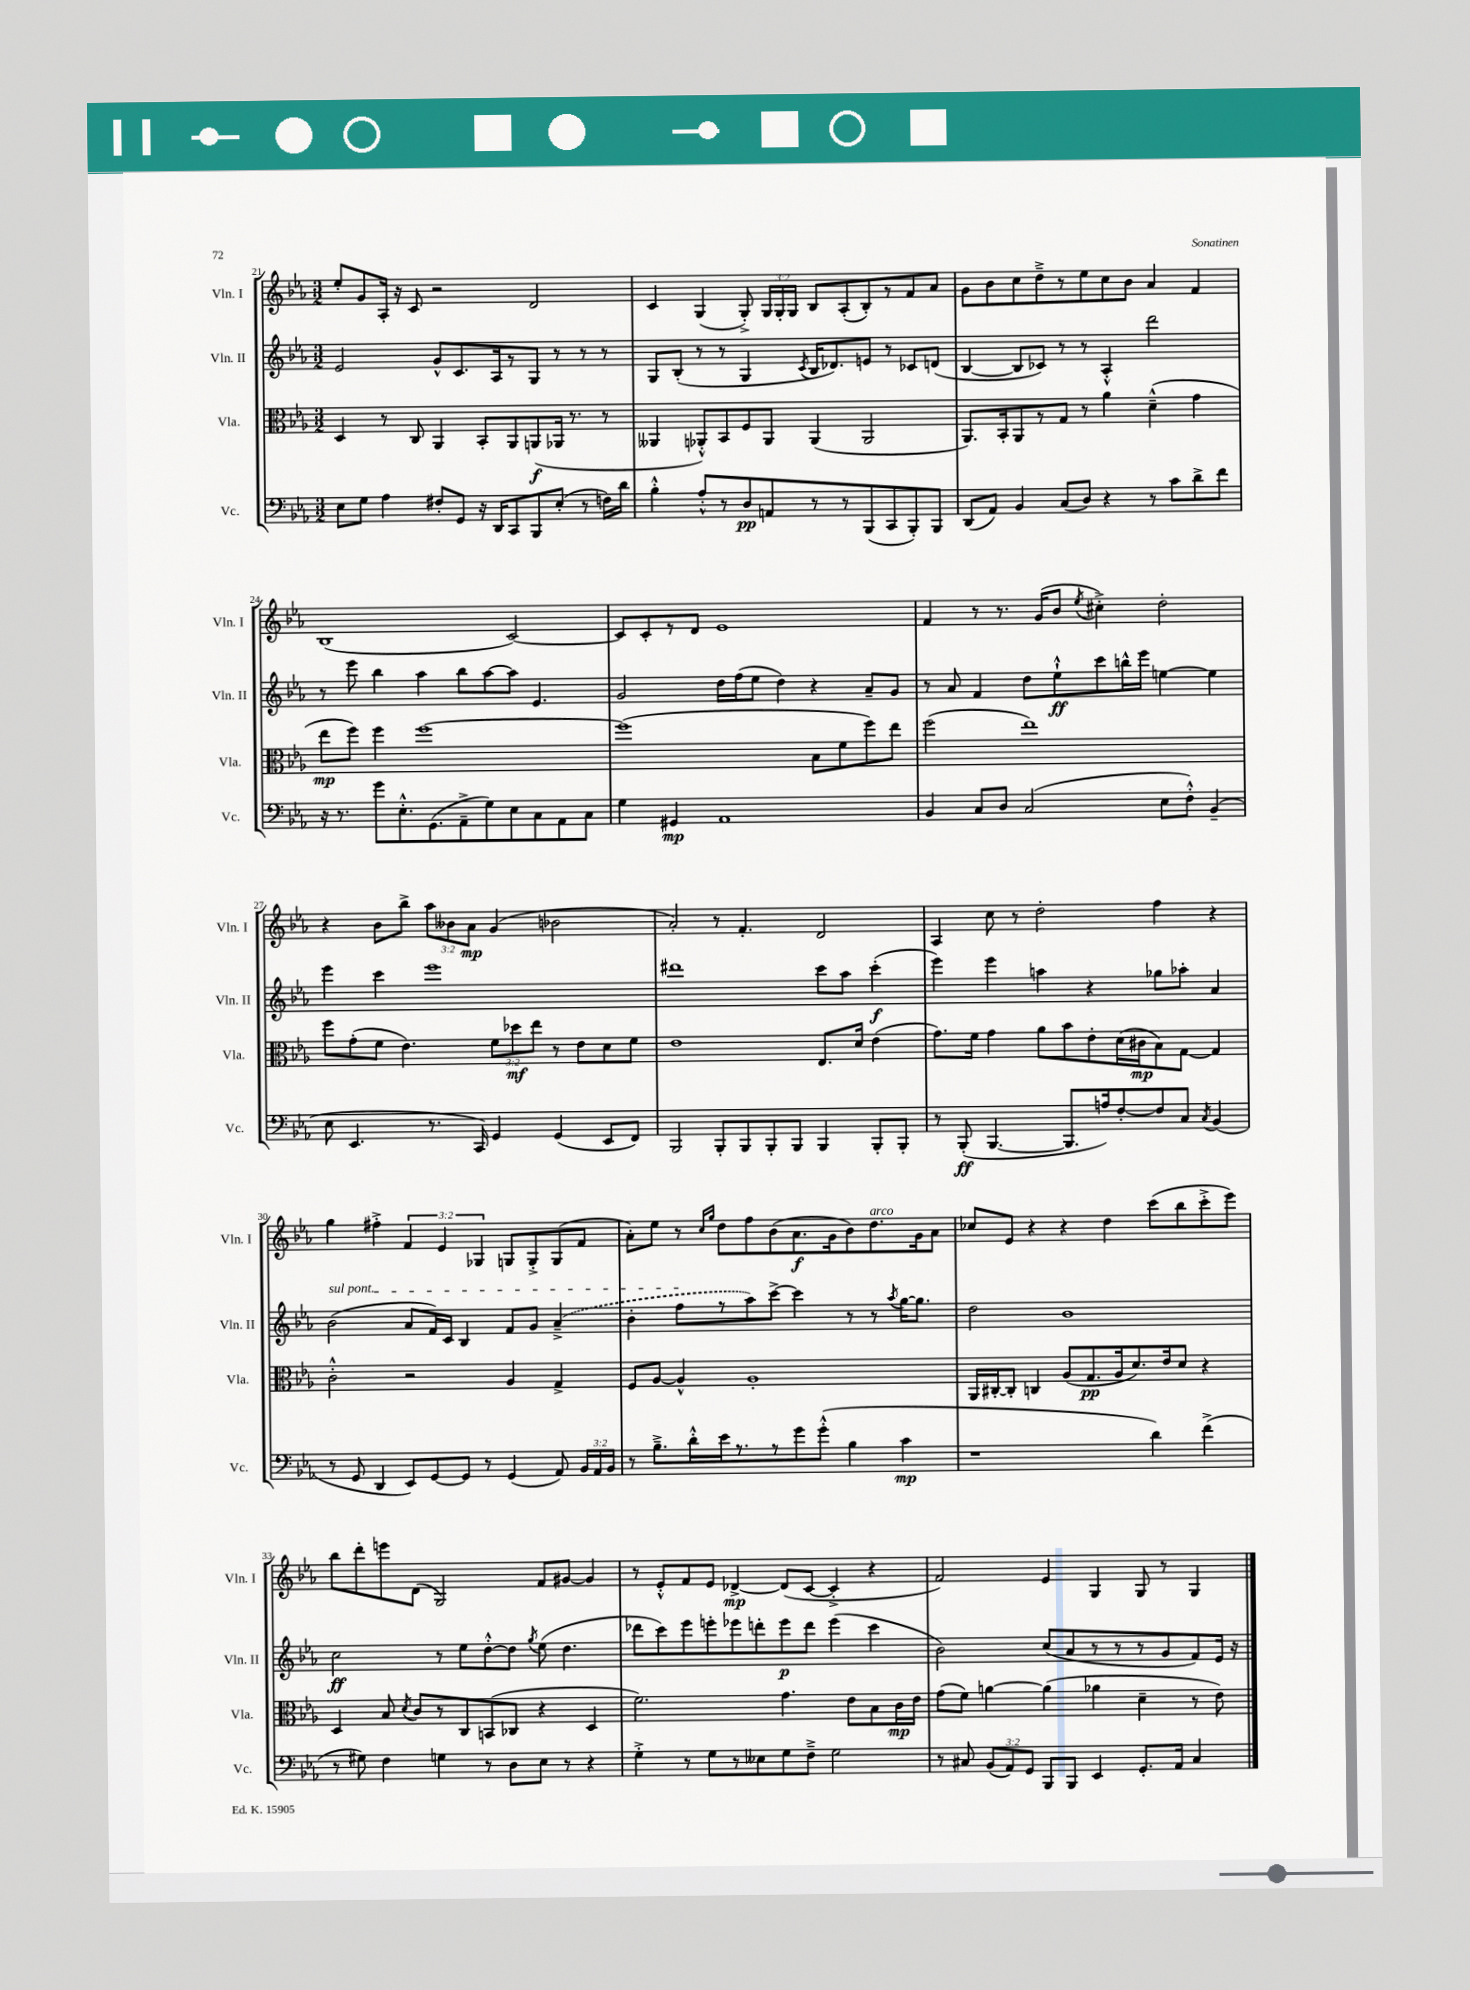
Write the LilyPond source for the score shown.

<<
\new StaffGroup <<
\new Staff = "s0" \with { instrumentName = "Vln. I" shortInstrumentName = "Vln. I" } {
    \clef treble \key ees \major \numericTimeSignature \time 3/2 \override Staff.TupletNumber.text = #tuplet-number::calc-fraction-text
    \autoBeamOff ees''8[-. g'8 aes16]-. r16 c'8 r2 d'2 |
    c'4 g4( g8-.->) \tuplet 3/2 { g16[ g16-. g16] } bes8[ aes8-.( bes8-.) r8 f'8 aes'8] |
    g'8[ bes'8 c''8 d''8---> r8 ees''8 c''8 bes'8] aes'4 f'4 |
    bes1( c'2~) |
    c'8[ c'8-. r8 d'8] ees'1 |
    f'4 r8 r8. g'16[( bes'8] \acciaccatura { ees''8 } cis''4-.->) d''2-. |
    r4 bes'8[ bes''8]-> \tuplet 3/2 { aes''8[ beses'8 aes'8]\mp } g'4( bes'2 |
    aes'2-.) r8 f'4.-. d'2 |
    aes4 c''8 r8 d''2-. f''4 r4 |
    g''4 fis''4-.-> \tuplet 3/2 { f'4 ees'4 ges4 } g8[ g8-.-> g8( f'8] |
    aes'8[-.) ees''8] r8 \grace { c''16[ g''16] } d''8[ f''8 bes'8( aes'8.\f g'16 bes'8) d''8.^\markup { \italic "arco" } g'16 aes'8] |
    ces''8[ ees'8] r4 r4 d''4 c'''8[( bes''8 c'''8-.-> ees'''8]) |
    bes''8[ d'''8-. e'''8 d'8]( g2) f'8[ gis'8]~ gis'4 |
    r8 ees'8[-.-^ f'8 ees'8] des'4~->\mp des'8[( c'8]~ c'4-.-> r4 |
    f'2) ees'4 g4 g8 r8 g4 \bar "|." |
}
\new Staff = "s1" \with { instrumentName = "Vln. II" shortInstrumentName = "Vln. II" } {
    \clef treble \key ees \major \numericTimeSignature \time 3/2
    \autoBeamOff ees'2 g'8[-^ c'8. aes16 r8 g8] r8 r8 r8 |
    g8[ bes8]-.( r8 r8 g4 \acciaccatura { c'8 } bes16[ des'8.) e'8] r8 ces'8[ d'8]( |
    bes4~ bes8[ ces'8]) r8 r8 aes4-.-^ d'''2 |
    r8 ees'''8 bes''4 aes''4 bes''8[ aes''8~ aes''8] ees'4. |
    g'2 d''16[ f''16( ees''8] d''4) r4 aes'8[-- g'8] |
    r8 aes'8 f'4 d''8[ ees''8-!-^\ff c'''8 b''16-^ ees'''16] e''4~ e''4 |
    ees'''4 c'''4 ees'''1 |
    dis'''1 c'''8[ aes''8] c'''4-.\f( |
    ees'''4) ees'''4 a''4 r4 ges''8[ aes''8]-. aes'4 |
    \once \override TextSpanner.bound-details.left.text = \markup { \italic "sul pont." } bes'2\startTextSpan( aes'8[ f'16) c'16] bes4 f'8[ g'8] \once \slurDashed aes'4--->( |
    bes'4-. f''8[\stopTextSpan r8 aes''8) c'''8]~-> c'''4 r8 r8 \acciaccatura { aes''8 } g''16[~ g''8.] |
    d''2 bes'1 |
    c''2\ff r8 ees''8[ d''8~-.-^ d''8] \acciaccatura { g''8 } ees''8( d''4. |
    des'''8[ c'''8) ees'''8 e'''8-. ees'''8 d'''8-. ees'''8\p d'''8] ees'''4( c'''4 |
    bes'2) c''8[( aes'8 r8 r8 r8 g'8 f'8) ees'16] r16 \bar "|." |
}
\new Staff = "s2" \with { instrumentName = "Vla." shortInstrumentName = "Vla." } {
    \clef alto \key ees \major \numericTimeSignature \time 3/2 \override Staff.TupletNumber.text = #tuplet-number::calc-fraction-text
    \autoBeamOff d4 r8 c8 aes,4 bes,8[-. aes,8 a,8\f( aes,16] r8. r8 |
    aeses,4 aes,8[-.-^) bes,8 f8 aes,8] aes,4( aes,2 |
    aes,8.[) bes,16-. aes,8 r8 g8] r8 aes'4 d'4---^( g'4 |
    ees''8[\mp f''8]) f''4 f''1~ |
    f''1( bes8[ f'8 f''8) ees''8] |
    f''2( ees''1) |
    f''8[ g'8-.( f'8] ees'4.) \tuplet 3/2 { f'8[ des''8\mf ees''8] } r8 ees'8[ d'8 f'8] |
    ees'1 ees8.[ d'16] ees'4( |
    g'8.[) f'16] g'4 aes'8[ bes'8 ees'8-. d'16( cis'16\mp bes8) g8]~ g4 |
    c'2-.-^ r2 aes4 g4-> |
    f8[ aes8]~ aes4-^ aes1-. |
    aes,16[ cis16~-. cis8]-. c4 aes8[( g8.\pp aes16 d'8.) ees'16 d'8] r4 |
    d4 bes8 \acciaccatura { d'8 } c'8[ r8 c8 b,8( ces8] r4 d4 |
    f'2.) g'4. ees'8[ bes8 c'16\mp ees'16] |
    g'8[( f'8]) a'4~ a'4( aes'4 d'4-- r8 ees'8) \bar "|." |
}
\new Staff = "s3" \with { instrumentName = "Vc." shortInstrumentName = "Vc." } {
    \clef bass \key ees \major \numericTimeSignature \time 3/2 \override Staff.TupletNumber.text = #tuplet-number::calc-fraction-text
    \autoBeamOff ees8[ g8] aes4 fis8[-. g,8] r16 d,16[ c,8 bes,,8 ees8]-.( r8 f16[) d'16] |
    bes4-.-^ aes8[-.-^ r8 d8\pp a,8 r8 r8 bes,,8( c,8 bes,,8-.) bes,,8] |
    d,8[( aes,8]) bes,4 c8[( d8]) r4 r8 c'8[ d'8-> f'8] |
    r16 r8. g'8[ ees8.-.-^ g,8.( aes,8---> g8) ees8 c8 aes,8 c8] |
    g4 gis,4\mp aes,1 |
    bes,4 c8[ d8] c2( ees8[ f8]-.-^) bes,4--( |
    ees8 ees,4. r8. c,16) g,4 g,4( ees,8[ f,8]) |
    bes,,2 bes,,8[-. bes,,8 bes,,8-. bes,,8] bes,,4 bes,,8[-. bes,,8]-. |
    r8 bes,,8-.\ff( bes,,4.~ bes,,8.[ a16) f8~-. f8 c8] \acciaccatura { c8 } bes,4( |
    r8 g,8 d,4 ees,8[) g,8~ g,8] r8 g,4( aes,8) \tuplet 3/2 { bes,16[ aes,16 bes,16] } |
    r8 bes8.[---> d'16-.-^ ees'16 r8. r8 g'8 g'8]-.-^( bes4 c'4\mp |
    r1 d'4) f'4->( |
    r8 gis8) f4 g4 r8 d8[ ees8] r8 r4 |
    g4-.-> r8 g8[ r8 eeses8 g8 f8]---> g2 |
    r8 cis8 \tuplet 3/2 { bes,8[( aes,8) g,8] } bes,,8[ bes,,8] ees,4 g,8.[-. aes,16] cis4 \bar "|." |
}
>>
>>
\layout { \context { \Score currentBarNumber = #21 } }
